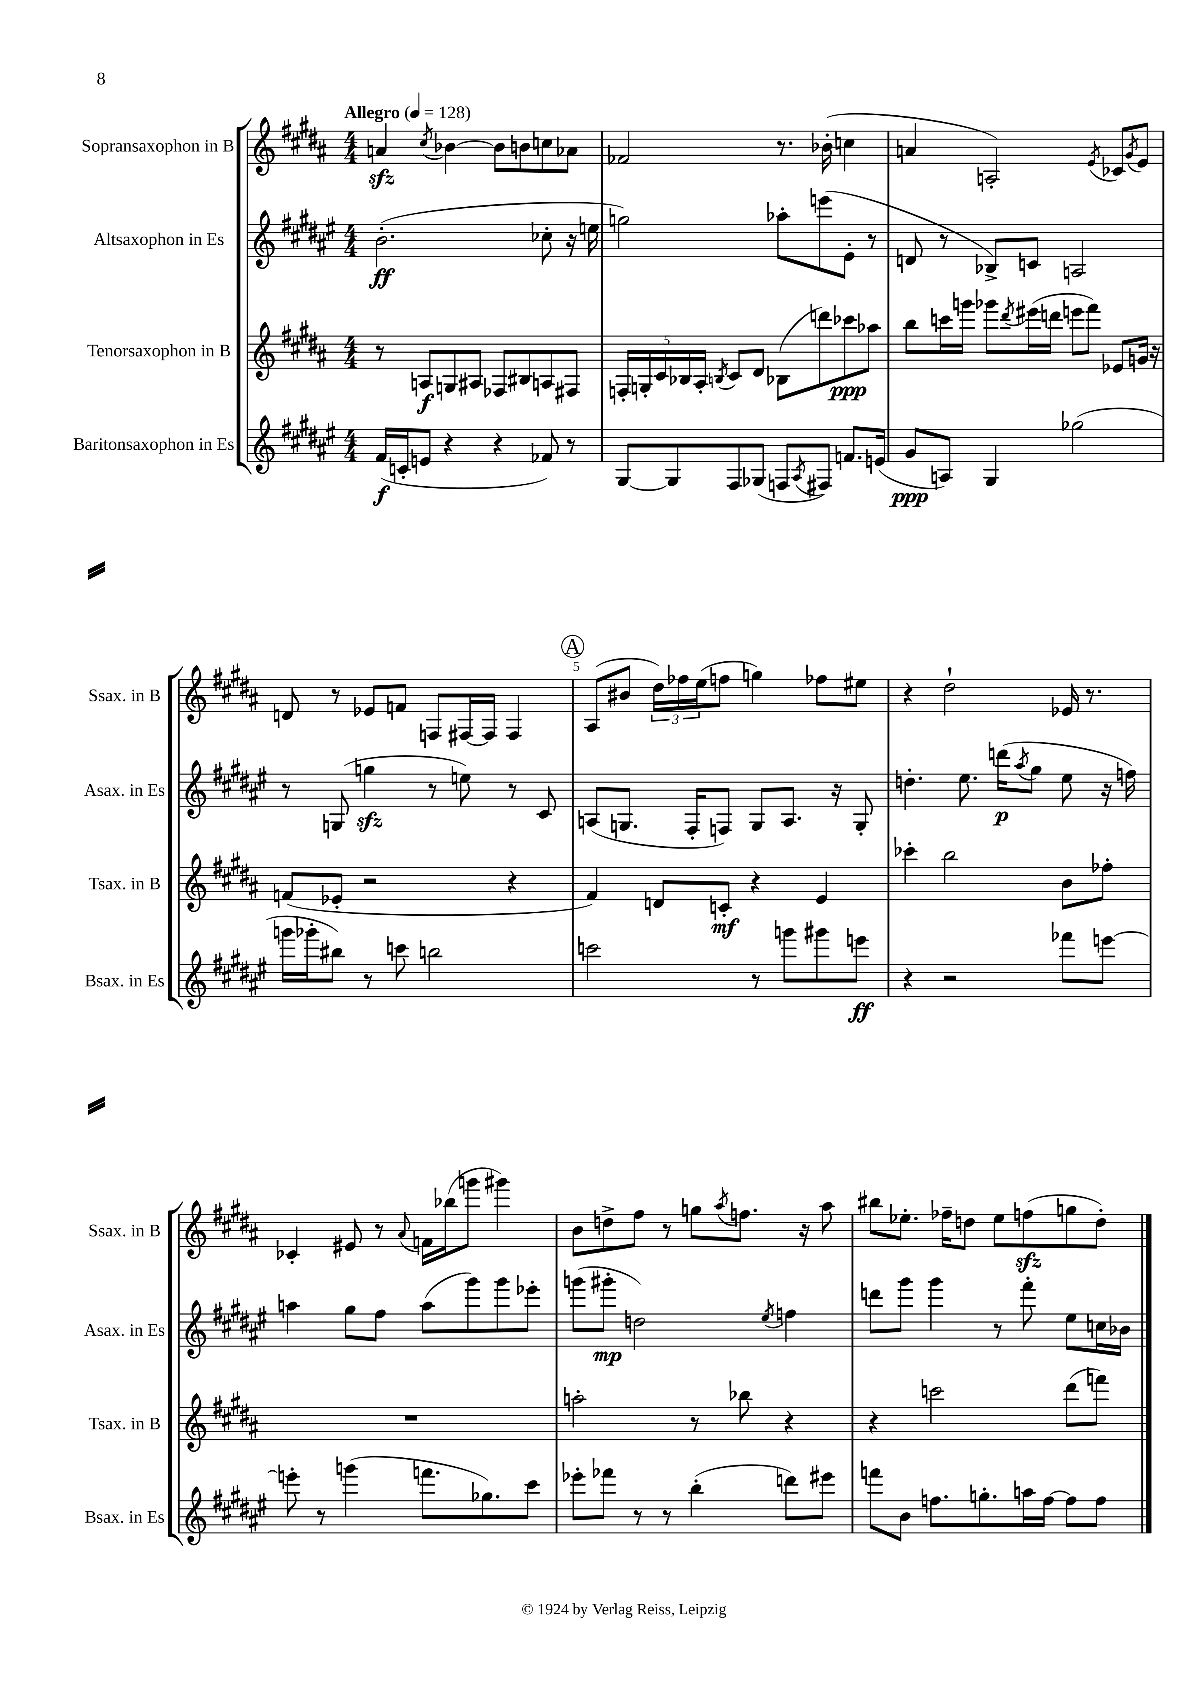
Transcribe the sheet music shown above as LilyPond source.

<<
\new StaffGroup <<
\new Staff = "s0" \with { instrumentName = "Sopransaxophon in B" shortInstrumentName = "Ssax. in B" } {
    \clef treble \key b \major \numericTimeSignature \time 4/4 \tempo "Allegro" 4 = 128
    a'4\sfz \acciaccatura { cis''8 } bes'4~ bes'8 b'8 c''8 aes'8 |
    fes'2 r8. bes'16-.( c''4 |
    a'4 a2-.) \acciaccatura { e'8 } ces'8 \acciaccatura { gis'8 } e'8 |
    d'8 r8 ees'8 f'8 f8 fis16~ fis16 fis4 |
    \mark \markup { \circle "A" } ais8( bis'8 \tuplet 3/2 { dis''16) fes''16 e''16( } f''8 g''4) fes''8 eis''8 |
    r4 dis''2-! ees'16 r8. |
    ces'4-. eis'8 r8 \appoggiatura { ais'8 } f'16 bes''16( g'''8 gis'''4) |
    b'8 d''8-> fis''8 r8 g''8 \acciaccatura { ais''8 } f''8. r16 ais''8 |
    bis''8 ees''8.-. fes''16-- d''8 ees''8 f''8\sfz( g''8 d''8-.) \bar "|." |
}
\new Staff = "s1" \with { instrumentName = "Altsaxophon in Es" shortInstrumentName = "Asax. in Es" } {
    \clef treble \key fis \major \numericTimeSignature \time 4/4
    b'2.-.\ff( ces''8-. r16 e''16 |
    g''2) aes''8-. e'''8( eis'8-. r8 |
    d'8 r8 bes8->) c'8 a2 |
    r8 g8( g''4\sfz r8 e''8) r8 cis'8 |
    \mark \markup { \circle "A" } a8( g8. fis16-. f8) g8 a8. r16 g8-. |
    d''4.-. eis''8. d'''16\p( \acciaccatura { ais''8 } gis''8 eis''8 r16 f''16) |
    a''4 gis''8 fis''8 a''8( gis'''8) gis'''8 ees'''8-. |
    g'''8( gis'''8-.\mp d''2) \acciaccatura { eis''8 } f''4 |
    d'''8 gis'''8 gis'''4 r8 fis'''8-. eis''8 c''16 bes'16 \bar "|." |
}
\new Staff = "s2" \with { instrumentName = "Tenorsaxophon in B" shortInstrumentName = "Tsax. in B" } {
    \clef treble \key b \major \numericTimeSignature \time 4/4
    r8 a8\f g8 ais8 fes8 bis8 a8 fis8 |
    \tuplet 5/4 { f16-. g16-. cis'16 bes16 ais16-. } \acciaccatura { b8 } cis'8 dis'8 bes8( d'''8) ces'''8\ppp aes''8 |
    b''8 c'''16 g'''16 ges'''8 \acciaccatura { dis'''8 } eis'''16( d'''16 e'''8 fis'''8) ees'8 g'16 r16 |
    f'8( ees'8-. r2 r4 |
    \mark \markup { \circle "A" } fis'4) d'8 c'8-.\mf r4 e'4 |
    ces'''4-. b''2 b'8 fes''8-. |
    R1 |
    a''2-. r8 bes''8 r4 |
    r4 c'''2 dis'''8( f'''8) \bar "|." |
}
\new Staff = "s3" \with { instrumentName = "Baritonsaxophon in Es" shortInstrumentName = "Bsax. in Es" } {
    \clef treble \key fis \major \numericTimeSignature \time 4/4
    fis'16\f( c'16-. e'8 r4 r4 fes'8) r8 |
    gis8~ gis8 fis8 ges8( f8 \acciaccatura { ais8 } fis8) f'8. e'16( |
    gis'8\ppp a8) gis4 ges''2( |
    g'''16 ges'''16-. bis''8) r8 c'''8 b''2 |
    \mark \markup { \circle "A" } c'''2 r8 g'''8 gis'''8 e'''8\ff |
    r4 r2 fes'''8 e'''8~ |
    e'''8-. r8 g'''4( f'''8. ges''8.) cis'''8 |
    ees'''8-. fes'''8 r8 r8 b''4-.( d'''8) eis'''8 |
    f'''8 b'8 f''8. g''8.-. a''16 f''16~ f''8 f''8 \bar "|." |
}
>>
>>
\layout { \context { \Score \override BarNumber.break-visibility = ##(#f #t #t) barNumberVisibility = #(every-nth-bar-number-visible 5) } }
